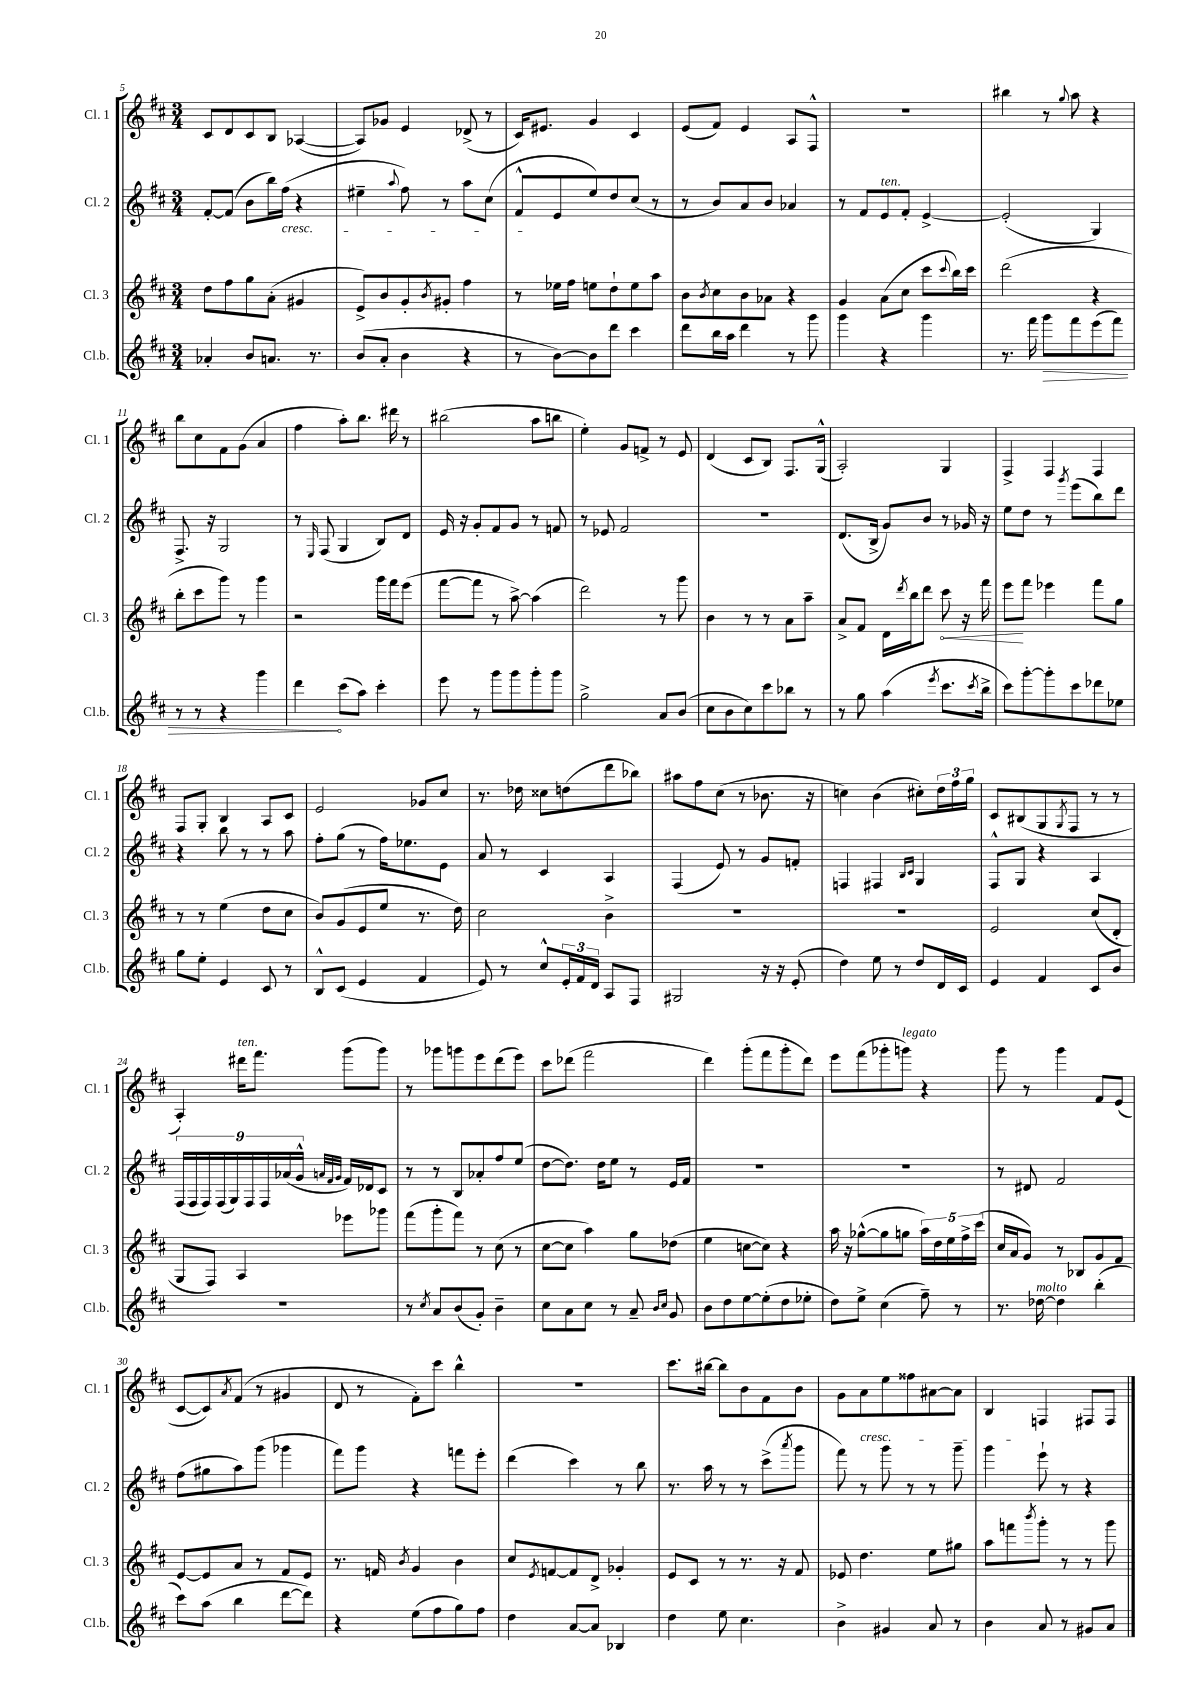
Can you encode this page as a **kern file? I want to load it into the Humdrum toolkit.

**kern	**kern	**kern	**kern
*staff4	*staff3	*staff2	*staff1
*clefG2	*clefG2	*clefG2	*clefG2
*k[f#c#]	*k[f#c#]	*k[f#c#]	*k[f#c#]
*M3/4	*M3/4	*M3/4	*M3/4
4a-'	8dd	[8f#'	8c#
.	8ff#	(8f#]	8d
8b	8gg	8b	8c#
8.a	(8a'	16bb)	8B
.	.	(16ff#	.
.	4g#	4r	([4A-
8.r	.	.	.
=	=	=	=
(8b	8e^)	4ee#~	8A-])
8a'	8b	.	8g-
.	.	8qqaa	.
4b	8g'	8ff#)	4e
.	8qb	.	.
.	8g#'	8r	.
4r	4ff#	8aa	(8d-^
.	.	(8cc#	8r
=	=	=	=
8r	8r	8f#^^	16c#)
.	.	.	8.e#
[8b)	16ee-	8e	.
.	16ff#	.	.
8b]	8ee	8ee)	4g
8ddd	8dd`	8dd	.
4ccc#	8ee	(8cc#	4c#
.	8aa	8r	.
=	=	=	=
8ddd	8b	8r	(8e
.	8qb	.	.
16bb	8cc#	8b)	8f#)
16aa	.	.	.
4ddd	8b	8a	4e
.	8a-	8b	.
8r	4r	4a-	8A
8ggg	.	.	8F#^^
=	=	=	=
4ggg	4g	8r	2.r
.	.	8f#	.
4r	(8a	8e	.
.	8cc#	8f#'	.
4ggg	8ccc#	[4e^	.
.	8qqccc#	.	.
.	16bb)	.	.
.	16ccc#	.	.
=	=	=	=
8.r	(2ddd	(2e']	4bb#
16fff#	.	.	.
8ggg	.	.	8r
.	.	.	8qqgg
8fff#	.	.	8aa
(8eee	4r	4G)	4r
8fff#)	.	.	.
=	=	=	=
8r	8bb'	8.F#^	8bb
8r	8ccc#	.	8cc#
.	.	16r	.
4r	8ggg)	2G	8f#
.	8r	.	(8g
4ggg	4ggg	.	4a
=	=	=	=
4ddd	2r	8r	4ff#
.	.	16qqE	.
.	.	(8F#	.
(8ccc#	.	4G	8aa')
8aa)	.	.	8.bb
4ccc#'	16ggg	8B)	.
.	16fff#	.	16ddd#
.	(8eee	8d	8r
=	=	=	=
8eee	[8fff#	16e	(2bb#
.	.	16r	.
8r	8fff#]	8g'	.
8ggg	8r	8f#	.
8ggg	[8aa^)	8g	.
8ggg'	(4aa]	8r	8aa
8ggg	.	8f	8bb
=	=	=	=
2gg^	2ddd)	8r	4ee')
.	.	8e-	.
.	.	2f#	8g
.	.	.	8f^
8a	8r	.	8r
(8b	8ggg	.	8e
=	=	=	=
8cc#	4b	2.r	(4d
8b	.	.	.
8cc#)	8r	.	8c#
8ccc#	8r	.	8B)
8bb-	8a	.	8.F#
8r	8aa~	.	.
.	.	.	(16G^^
=	=	=	=
8r	8a^	(8.d	2A')
8gg	8f#	.	.
.	.	16B^	.
(4aa	16d	8g)	.
.	8qddd	.	.
.	16bb	.	.
.	8ddd	8b	.
8qeee	.	.	.
8.ccc#	8ccc#	8r	4G
.	16r	16g-	.
8qccc#	.	.	.
16bb^	16fff#	16r	.
=	=	=	=
8ccc#)	8eee	8ee	4F#^
[8ggg'	8fff#	8dd	.
8ggg']	4eee-	8r	4F#
.	.	8qggg	.
8ccc#	.	(8eee	.
8ddd-	8fff#	8bb)	4F#
8ee-	8gg	8ddd	.
=	=	=	=
8gg	8r	4r	8F#
8ee'	8r	.	8G'
4e	(4ee	8bb	4B
.	.	8r	.
8c#	8dd	8r	8A
8r	8cc#	8aa	8c#
=	=	=	=
8B^^	8b)	8ff#'	2e
(8c#	(8g	(8gg	.
4e	8e	8r	.
.	8ee	16ff#)	.
.	.	8.ee-	.
4f#	8.r	.	8g-
.	.	8e	8cc#
.	16dd)	.	.
=	=	=	=
8e)	2cc#	8a	8.r
8r	.	8r	.
.	.	.	16dd-
8cc#^^	.	4c#	8cc##
24e'	.	.	(8dd
24f#	.	.	.
24d	.	.	.
8A	4b^	4A	8ddd
8F#	.	.	8bb-)
=	=	=	=
2G#	2.r	(4F#	8aa#
.	.	.	8ff#
.	.	8e)	(8cc#
.	.	8r	8r
16r	.	8g	8.b-
16r	.	.	.
(8e'	.	8f'	.
.	.	.	16r
=	=	=	=
4dd)	2.r	4F	4cc)
8ee	.	4F#	(4b
8r	.	.	.
.	.	16qqB	.
.	.	16qqc#	.
8dd	.	4G	8cc#')
16d	.	.	24dd
.	.	.	24ff#
16c#	.	.	.
.	.	.	24gg
=	=	=	=
4e	2e	8F#^^	8c#
.	.	8G	(8B#
4f#	.	4r	8G
.	.	.	8qG
.	.	.	8F#
8c#	(8cc#	4A	8r
8b	8d'	.	8r
=	=	=	=
2.r	8G	(18F#	4A')
.	.	18F#	.
.	.	18F#)	.
.	8F#)	.	.
.	.	(18F#	.
.	.	18G)	.
.	4A	.	16ddd#
.	.	18F#	.
.	.	.	8.fff#
.	.	18F#	.
.	.	(18a-	.
.	.	18g^^	.
.	.	32qqa	.
.	.	32qqf#	.
.	.	32qqg	.
.	8eee-	16f#)	(8ggg
.	.	16d-	.
.	8ggg-	8c#	8ggg)
=	=	=	=
8r	(8fff#	8r	8r
8qcc#	.	.	.
8a	8ggg'	8r	8ggg-
(8b	8fff#)	8B	8ggg
8g')	8r	8a-'	8eee
4b~	(8cc#	8ff#	(8ddd
.	8r	(8ee	8eee)
=	=	=	=
8cc#	[8cc#	[8dd	8ccc#
8a	8cc#]	8.dd])	(8ddd-
8cc#	4aa)	.	2fff#
.	.	16dd	.
8r	.	8ee	.
8a~	8gg	8r	.
16qqb	.	.	.
16qqcc#	.	.	.
8g	(8dd-	16e	.
.	.	16f#	.
=	=	=	=
8b	4ee	2.r	4ddd)
8dd	.	.	.
[8ee	[8cc	.	(8ggg'
(8ee']	8cc])	.	8fff#
8dd	4r	.	8ggg'
8ee-'	.	.	8ddd)
=	=	=	=
8dd)	16aa	2.r	8eee
.	16r	.	.
8ee^	([8gg-^^	.	(8fff#
(4cc#	8gg-]	.	8ggg-'
.	8gg	.	8ggg)
8ff#~)	20aa)	.	4r
.	20dd	.	.
.	20ee	.	.
8r	.	.	.
.	20ff#^	.	.
.	(20ccc#	.	.
=	=	=	=
8.r	16cc#	8r	8ggg
.	16a	.	.
.	8g)	8d#	8r
[16dd-	.	.	.
4dd-]	8r	2f#	4ggg
.	8B-	.	.
(4bb'	8g	.	8f#
.	8f#	.	(8e
=	=	=	=
8ccc#)	[8e	(8ff#	[8c#
(8aa	8e]	8gg#	8c#])
.	.	.	8qa
4bb	8a	8aa)	(8f#
.	8r	(8ggg	8r
[8ddd	8f#	4ggg-	4g#
8ddd])	8e	.	.
=	=	=	=
4r	8.r	8fff#)	8d
.	.	8ggg	8r
.	16f	.	.
.	8qb	.	.
(8ee	4g	4r	8f#')
8ff#	.	.	8ccc#
8gg)	4b	8fff	4bb^^
8ff#	.	8eee'	.
=	=	=	=
4dd	8cc#	(4ddd	2.r
.	8qe	.	.
.	[8f	.	.
[8a	8f]	4ccc#)	.
8a]	8d^	.	.
4B-	4g-'	8r	.
.	.	8bb	.
=	=	=	=
4dd	8e	8.r	8.ccc#
.	8c#	.	.
.	.	16aa	[16bb#
8ee	8r	8r	8bb#]
4.cc#	8.r	8r	8b
.	.	(8ccc#^	8f#
.	16r	.	.
.	.	8qaaa	.
.	8f#	8ggg	8b
=	=	=	=
4b^	8e-	8fff#)	8g
.	4.dd	8r	8a
4g#	.	8ggg	8ee
.	.	8r	8ff##
8a	8ee	8r	[8a#
8r	8gg#	8ggg~	8a#]
=	=	=	=
4b	8aa	4ggg	4B
.	8fff	.	.
.	8qbbb	.	.
8a	8ggg'	8eee`	4F
8r	8r	8r	.
8g#	8r	4r	8F#
8a	8ggg	.	8F#
==	==	==	==
*-	*-	*-	*-
